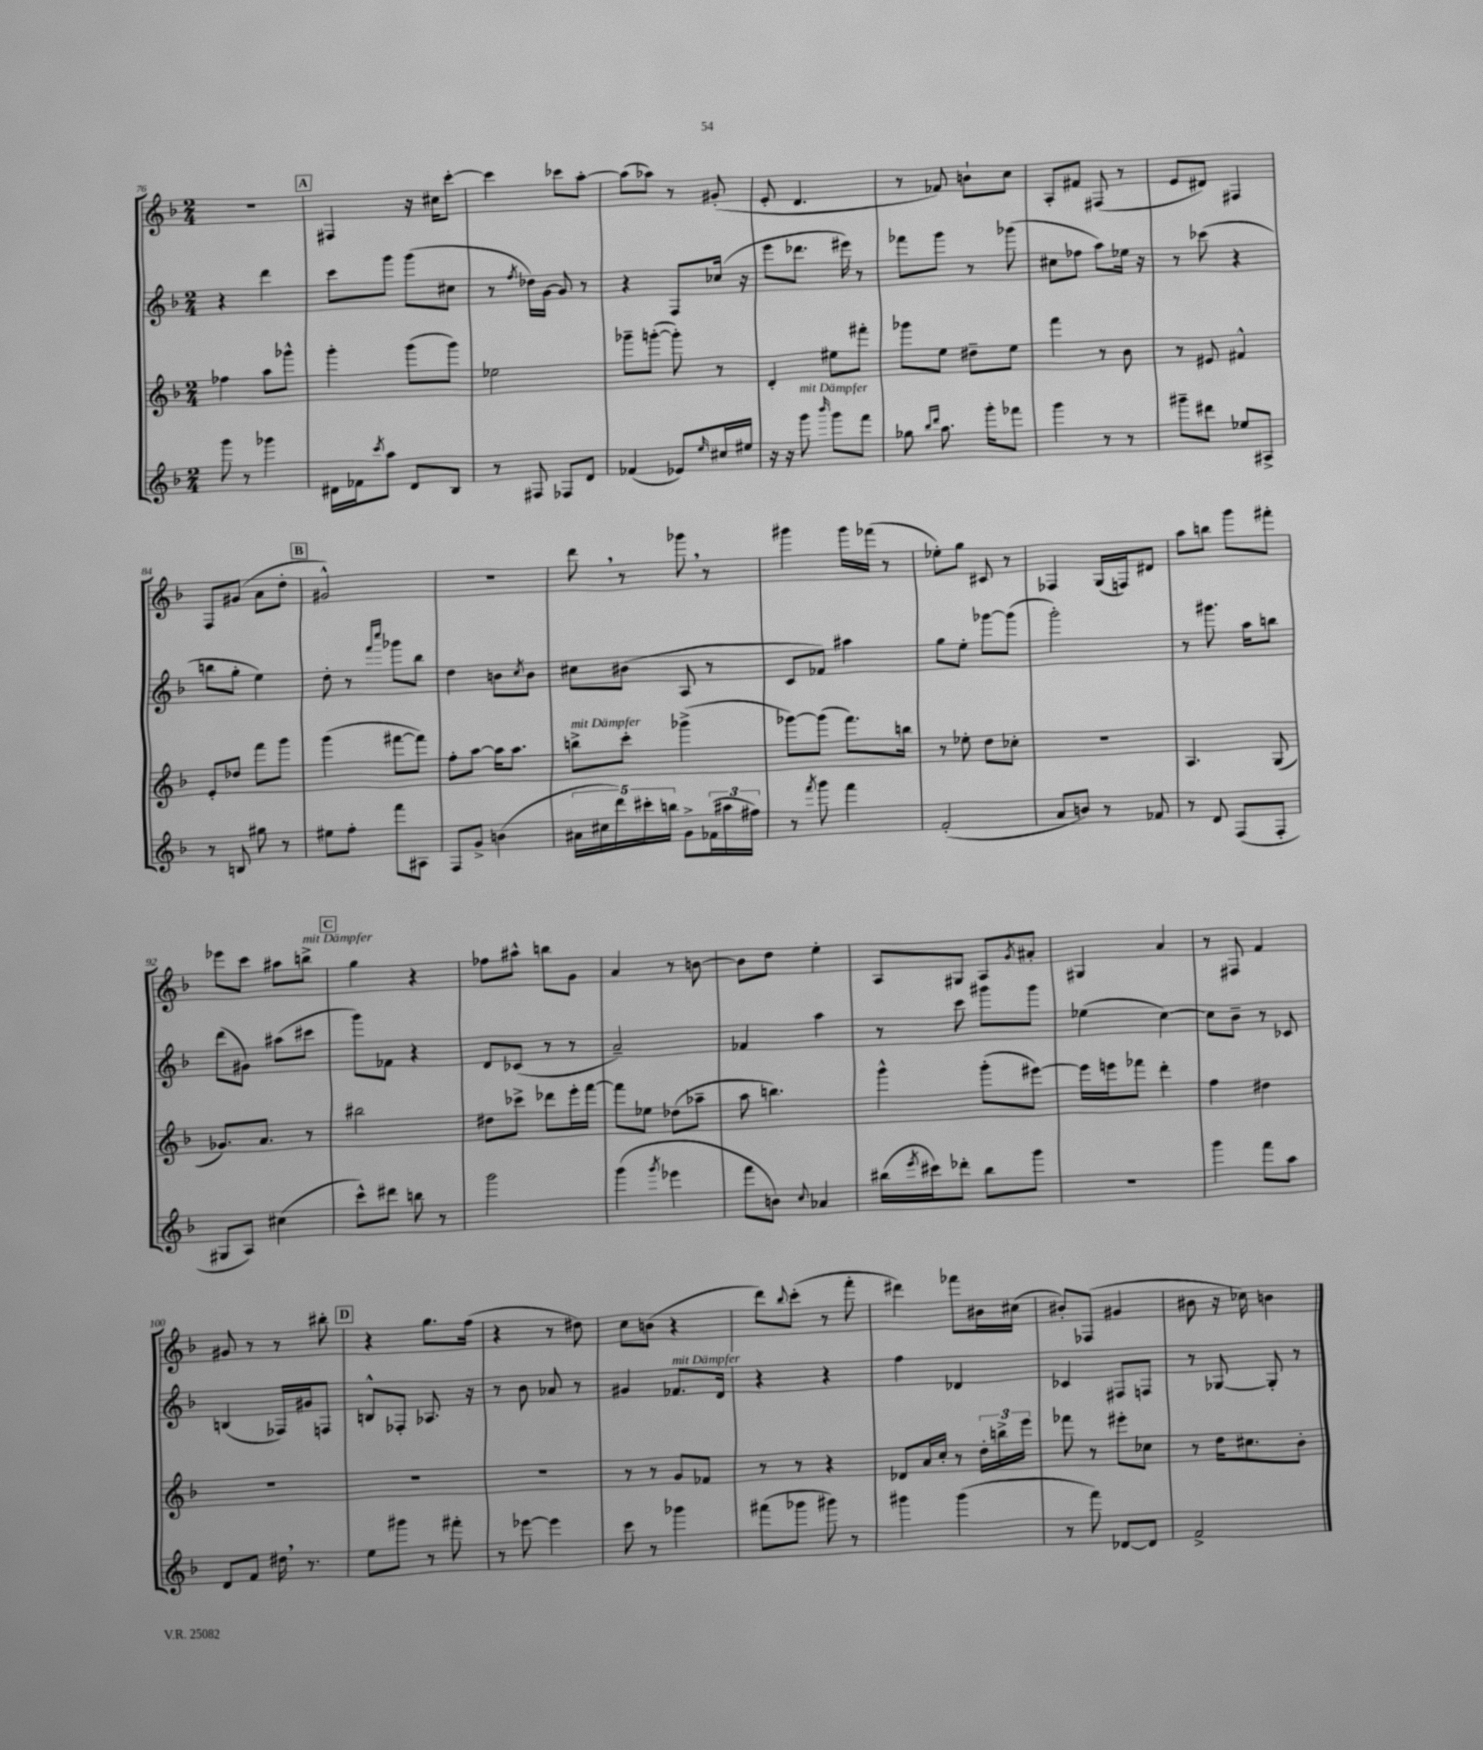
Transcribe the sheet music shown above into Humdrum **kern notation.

**kern	**kern	**kern	**kern
*staff4	*staff3	*staff2	*staff1
*clefG2	*clefG2	*clefG2	*clefG2
*k[b-]	*k[b-]	*k[b-]	*k[b-]
*M2/4	*M2/4	*M2/4	*M2/4
8ggg\	4ff-\	4r	2r
8r	.	.	.
4ggg-\	8aa\L	4ddd\	.
.	8ggg-^^\J	.	.
=	=	=	=
16d#\LL	4ggg'\	8ccc\L	4F#/
16f-\J	.	.	.
8qccc/	.	.	.
8aa\J	.	8ggg\J	.
8d#/L	(8ggg\L	(8ggg\L	16r
.	.	.	16cc#\LK
8B-/J	8ggg\J)	8cc#\J	[8ccc'\J
=	=	=	=
8r	2ee-\	8r	4ccc\]
.	.	8qff/	.
8F#/	.	16dd-\LL)	.
.	.	[16g\JJ	.
8F-/L	.	8g/]	8ccc-\L
8d/J	.	8r	[8aa'\J
=	=	=	=
(4f-/	8ggg-~\L	4r	(8aa\]L
.	([8ggg'\J	.	8aa-\J)
8e-/L)	8ggg'\])	8F/L	8r
16qqee/	.	.	.
16cc#/L	8r	(16cc-/Jk	(8g#'/
16ee#/JJ	.	16r	.
=	=	=	=
16r	4d'/	8eee\L	8e'/
16r	.	.	.
8ggg\	.	8.ddd-\J	4.d/
16qqbbb-/	.	.	.
8ggg\L	8ee#\L	.	.
.	.	16eee#\)	.
8fff\J	8fff#'\J	8r	.
=	=	=	=
8gg-\	8ggg-\L	8fff-\L	8r
16qqbb-/LL	.	.	.
16qqddd/JJ	.	.	.
8.aa\	8ee\J	8ggg\J	8f-/)
.	8dd#~\L	8r	8b`\L
16ggg'\LK	.	.	.
8fff-\J	8ee\J	(8ggg-\	8cc\J
=	=	=	=
4ggg\	4fff\	8cc#\L	8A'/L
.	.	8ff-\J	8f#/J
8r	8r	8aa\L)	(8F#/
8r	8b-\	16ee-\Jk	8r
.	.	16r	.
=	=	=	=
8ggg#~\L	8r	8r	8e/L
8ddd#\J	8e#/	(8ccc-\	8d#/J)
8ee-/L	4f#^^/	4r	4F#/
8A#^/J	.	.	.
=	=	=	=
8r	8e'/L	8bb\L	8F/L
8B/	8dd-/J	8gg'\J	(8g#/J
8gg#\	8fff\L	4ee\)	8a\L
8r	8ggg\J	.	8dd'\J
=	=	=	=
8ee#\L	(4ggg\	8dd'\	2g#^^/)
8ff'\J	.	8r	.
.	.	16qqfff/LL	.
.	.	16qqcccc/JJ	.
8fff\L	[8fff#\L	8ggg-\L	.
8A#\J	8fff#\]J)	8bb-\J	.
=	=	=	=
8F/L	8ff'\L	4dd\	2r
8g^/J	[8aa\J	.	.
(4b\	16aa\]LK	8b\L	.
.	8.aa\J	.	.
.	.	8qcc/	.
.	.	8b\J	.
=	=	=	=
20a#\LL	8bb^\L	8cc#\L	8ddd\
20cc#\	.	.	.
20ddd\)	.	.	.
.	8ccc'\J	(8b#\J	8r
20ccc#'\	.	.	.
20bb\JJ	.	.	.
8g^\L	(4ggg-^\	8A/	8ggg-\
(24f-\L	.	8r	8r
24aa#\	.	.	.
24ff#\JJ)	.	.	.
=	=	=	=
8r	[8ggg-\L)	8c/L	4ggg#\
8qfff/	.	.	.
8ggg\	(8ggg-\]J	8f-/J)	.
4fff\	8.fff\L)	4aa#\	16ggg#\LL
.	.	.	(16fff-\JJ
.	.	.	8r
.	16bb\Jk	.	.
=	=	=	=
(2f'/	8r	8gg\L	8ee-'\L)
.	8ee-'\	8ee'\J	8gg\J
.	8dd\L	[8ggg-\L	8c#/
.	8cc-'\J	(8ggg-\]J	8r
=	=	=	=
8a/L	2r	2ggg'\)	4F-/
8b/J)	.	.	.
8r	.	.	(16G/LL
.	.	.	16F/J)
8f-/	.	.	8d#/J
=	=	=	=
8r	4.A/	8r	8aa\L
8d/	.	8.ggg#\	8bb\J
(8F/L	.	.	8ggg\L
.	.	16aa\LK	.
8F'/J	(8G/	8bb\J	8fff#'\J
=	=	=	=
8G#/L	8.g-/L)	(8ddd\L	8eee-\L
8A/J)	.	8g#\J)	8ccc\J
.	8.a/J	.	.
(4cc#\	.	(8aa#\L	8aa#\L
.	8r	8ccc#\J	8bb^\J
=	=	=	=
8ccc^^\L)	2bb#\	8ggg\L)	4gg\
8ddd#\J	.	8f-\J	.
8bb\	.	4r	4r
8r	.	.	.
=	=	=	=
2ggg\	8dd#\L	8d/L	8ff-\L
.	8ccc-^\J	(8c-/J	8aa#^^\J
.	8ddd-\L	8r	8bb\L
.	16eee'\L	8r	8g\J
.	[16fff\JJ	.	.
=	=	=	=
(4ggg\	8fff\]L	2a~/)	4a/
.	8ee-\J	.	.
8qggg/	.	.	.
4eee-\	(8dd-\L	.	8r
.	8aa-~\J	.	[8b\
=	=	=	=
8fff\L	8aa\	4f-/	8b\]L
8b\J)	4.bb\)	.	8dd\J
8qqcc/	.	.	.
4a-/	.	4aa\	4ee'\
=	=	=	=
(16bb#\LL	4ggg^^\	8r	8A/L
8qeee/	.	.	.
16ccc#\J)	.	.	.
8ddd-'\J	.	8ccc\	8G#/J
8bb#\L	(8ggg'\L	8ggg#\L	8A/L
.	.	.	8qg/
8ggg\J	[8eee#\J)	8ggg#\J	8a#'/J
=	=	=	=
2r	16eee#\]LL	(4ee-\	4G#/
.	16eee\J	.	.
.	8fff-\J	.	.
.	4ddd'\	[4cc\)	4a/
=	=	=	=
4ggg\	4ff\	8cc\]L	8r
.	.	8b-~\J	8F#/
8fff\L	4dd#\	8r	4f/
8aa\J	.	8c-/	.
=	=	=	=
8d/L	2r	(4B/	8g#/
8f/J	.	.	8r
16dd#\	.	16F-/LL)	8r
8.r	.	16g#/J	.
.	.	8F/J	8bb#'\
=	=	=	=
8ee\L	2r	8B^^/L	4r
8ggg#\J	.	8F-'/J	.
8r	.	8.A-/	8.gg\L
8fff#'\	.	.	.
.	.	16r	(16ff\Jk
=	=	=	=
8r	2r	8r	4r
[8eee-\	.	8b-\	.
4eee-\]	.	8a-/	8r
.	.	8r	8dd#\)
=	=	=	=
8ccc\	8r	4g#/	8cc\L
8r	8r	.	(8b\J
4ggg-\	8g/L	8.f-/L	4r
.	8f-/J	.	.
.	.	16d/Jk	.
=	=	=	=
(8fff#\L	8r	4r	8ddd\L)
.	.	.	8qqbb-/
8ggg-\J	8r	.	(8ccc'\J
8ggg#\)	4r	4r	8r
8r	.	.	8fff'\
=	=	=	=
4ggg#\	8d-/L	4ff\	4ddd#\)
.	16a/L	.	.
.	16cc'/JJ	.	.
(4ggg#\	8r	4d-/	8fff-\L
.	24dd'\LL	.	16b#\L
.	24bb^\	.	.
.	.	.	(16cc#\JJ
.	24eee\JJ	.	.
=	=	=	=
8r	8fff-\	4c-/	8b#'/L)
8fff\)	8r	.	(8F-/J
[8d-/L	8eee#'\L	8F#/L	4g#/
8d-/]J	8cc-\J	8F/J	.
=	=	=	=
2f^/	8r	8r	8b#\
.	16dd\LK	[8G-/	16r
.	8.cc#\	.	16cc-\)
.	.	8G-'/]	4b\
.	8b-'\J	8r	.
==	==	==	==
*-	*-	*-	*-
